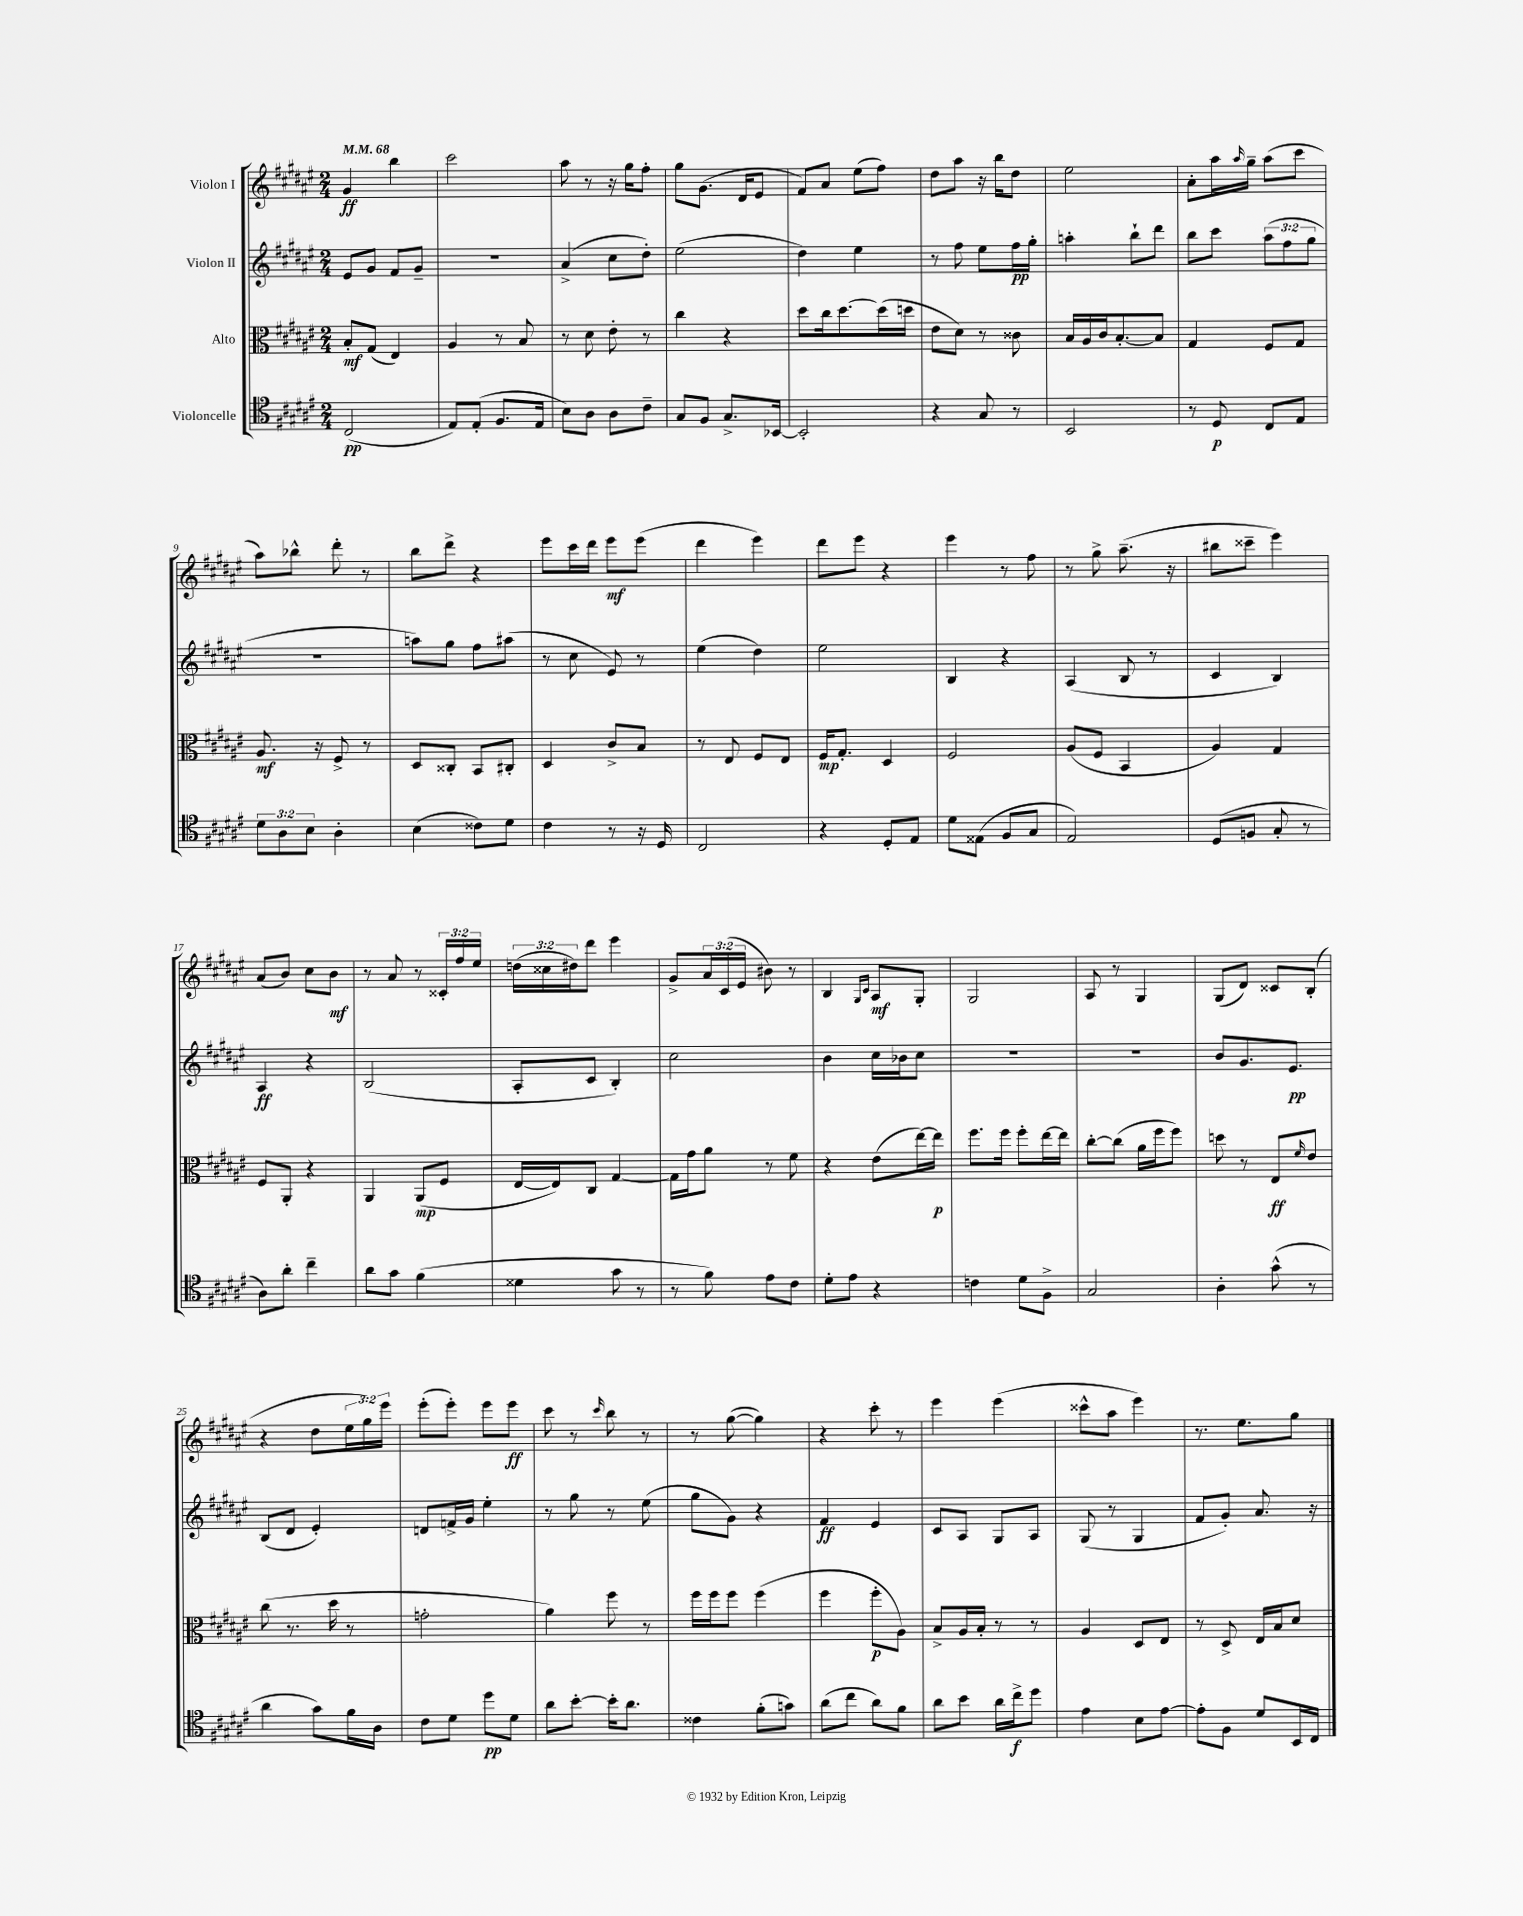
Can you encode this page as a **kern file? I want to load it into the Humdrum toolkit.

**kern	**dynam	**kern	**dynam	**kern	**dynam	**kern	**dynam
*part4	*part4	*part3	*part3	*part2	*part2	*part1	*part1
*staff4	*staff4	*staff3	*staff3	*staff2	*staff2	*staff1	*staff1
*I"Violoncelle	*	*I"Alto	*	*I"Violon II	*	*I"Violon I	*
*clefC4	*	*clefC3	*	*clefG2	*	*clefG2	*
*k[f#c#g#d#a#e#]	*	*k[f#c#g#d#a#e#]	*	*k[f#c#g#d#a#e#]	*	*k[f#c#g#d#a#e#]	*
*M2/4	*	*M2/4	*	*M2/4	*	*M2/4	*
*MM68	*	*MM68	*	*MM68	*	*MM68	*
=1	=1	=1	=1	=1	=1	=1	=1
(2C#/	pp	8B'/L	mf	8e#/L	.	4g#/	ff
.	.	(8G#/J	.	8g#/J	.	.	.
.	.	4E#/)	.	8f#/L	.	4bb\	.
.	.	.	.	8g#~/J	.	.	.
=2	=2	=2	=2	=2	=2	=2	=2
8E#/L)	.	4A#/	.	2r	.	2ccc#\	.
(8E#'/J	.	.	.	.	.	.	.
8.F#/L	.	8r	.	.	.	.	.
.	.	8B/	.	.	.	.	.
16E#/Jk	.	.	.	.	.	.	.
=3	=3	=3	=3	=3	=3	=3	=3
8B\L)	.	8r	.	(4a#^/	.	8aa#\	.
8A#\J	.	8d#\	.	.	.	8r	.
8A#\L	.	8e#'\	.	8cc#\L	.	16r	.
.	.	.	.	.	.	16gg#\KL	.
8c#~\J	.	8r	.	8dd#'\J)	.	8ff#'\J	.
=4	=4	=4	=4	=4	=4	=4	=4
8G#/L	.	4cc#\	.	(2ee#\	.	8gg#\L	.
8F#/J	.	.	.	.	.	(8.g#\J	.
8.G#^/L	.	4r	.	.	.	.	.
.	.	.	.	.	.	16d#/KL	.
.	.	.	.	.	.	8e#/J	.
[16BB-X/Jk	.	.	.	.	.	.	.
=5	=5	=5	=5	=5	=5	=5	=5
2BB-'/]	.	8dd#\L	.	4dd#\)	.	8f#/L)	.
.	.	16cc#\k	.	.	.	8a#/J	.
.	.	[8.dd#\	.	.	.	.	.
.	.	.	.	4ee#\	.	(8ee#\L	.
.	.	(16dd#\L]	.	.	.	8ff#\J)	.
.	.	16ddn\JJ	.	.	.	.	.
=6	=6	=6	=6	=6	=6	=6	=6
4r	.	8e#\L	.	8r	.	8dd#\L	.
.	.	8d#\J)	.	8ff#\	.	8aa#\J	.
8G#/	.	8r	.	8ee#\L	.	16r	.
.	.	.	.	.	.	16bb\KL	.
8r	.	8c##X\	.	16ff#\L	pp	8dd#\J	.
.	.	.	.	16gg#'\JJ	.	.	.
=7	=7	=7	=7	=7	=7	=7	=7
2BB/	.	16B/LL	.	4aan'\	.	2ee#\	.
.	.	16A#/	.	.	.	.	.
.	.	16c#/J	.	.	.	.	.
.	.	[8.B'/	.	.	.	.	.
.	.	.	.	8bb`\L	.	.	.
.	.	8B/J]	.	8ddd#\J	.	.	.
=8	=8	=8	=8	=8	=8	=8	=8
8r	.	4G#/	.	8bb\L	.	8a#'\L	.
8D#/	p	.	.	8ccc#\J	.	16aa#\L	.
.	.	.	.	.	.	16qqaa#/	.
.	.	.	.	.	.	16gg#~\JJ	.
8C#/L	.	8F#/L	.	(12aa#\L	.	(8aa#\L	.
.	.	.	.	12ff#\	.	.	.
8E#/J	.	8G#/J	.	.	.	8ccc#\J	.
.	.	.	.	12gg#\J	.	.	.
!!LO:LB:g=z
=9	=9	=9	=9	=9	=9	=9	=9
12d#\L	.	8.A#/	mf	2r	.	8aa#\L)	.
12A#\	.	.	.	.	.	.	.
.	.	.	.	.	.	8bb-X^^\J	.
12B\J	.	.	.	.	.	.	.
.	.	16r	.	.	.	.	.
4A#'\	.	8F#^/	.	.	.	8ddd#'\	.
.	.	8r	.	.	.	8r	.
=10	=10	=10	=10	=10	=10	=10	=10
(4B\	.	8D#/L	.	8aan\L)	.	8bb\L	.
.	.	8C##X'/J	.	8gg#\J	.	8ddd#^\J	.
8c##X\L)	.	8BB/L	.	8ff#\L	.	4r	.
8d#\J	.	8C#X'/J	.	(8aa#X\J	.	.	.
=11	=11	=11	=11	=11	=11	=11	=11
4c#\	.	4D#/	.	8r	.	8eee#\L	.
.	.	.	.	8cc#\	.	16ccc#\L	.
.	.	.	.	.	.	16ddd#\JJ	.
8r	.	8c#^/L	.	8e#/)	.	8eee#\L	mf
16r	.	8B/J	.	8r	.	(8eee#\J	.
16D#/	.	.	.	.	.	.	.
=12	=12	=12	=12	=12	=12	=12	=12
2C#/	.	8r	.	(4ee#\	.	4ddd#\	.
.	.	8E#/	.	.	.	.	.
.	.	8F#/L	.	4dd#\)	.	4eee#\)	.
.	.	8E#/J	.	.	.	.	.
=13	=13	=13	=13	=13	=13	=13	=13
4r	.	16F#/KL	mp	2ee#\	.	8ddd#\L	.
.	.	8.G#'/J	.	.	.	.	.
.	.	.	.	.	.	8eee#\J	.
8D#'/L	.	4D#/	.	.	.	4r	.
8E#/J	.	.	.	.	.	.	.
=14	=14	=14	=14	=14	=14	=14	=14
8d#\L	.	2F#/	.	4B/	.	4eee#\	.
(8E##X\J	.	.	.	.	.	.	.
8F#/L	.	.	.	4r	.	8r	.
8G#/J	.	.	.	.	.	8ff#\	.
=15	=15	=15	=15	=15	=15	=15	=15
2E#/)	.	(8A#/L	.	(4A#/	.	8r	.
.	.	8F#/J	.	.	.	8gg#^\	.
.	.	4BB/	.	8B/	.	(8.aa#~\	.
.	.	.	.	8r	.	.	.
.	.	.	.	.	.	16r	.
=16	=16	=16	=16	=16	=16	=16	=16
(8D#/L	.	4A#/)	.	4c#/	.	8bb#X\L	.
8Fn/J	.	.	.	.	.	8ccc##X~\J	.
8G#'/	.	4G#/	.	4B/)	.	4eee#\)	.
8r	.	.	.	.	.	.	.
!!LO:LB:g=z
=17	=17	=17	=17	=17	=17	=17	=17
8A#\L)	.	8F#/L	.	4A#/	ff	(8a#/L	.
8a#'\J	.	8AA#'/J	.	.	.	8b/J)	.
4cc#~\	.	4r	.	4r	.	8cc#\L	.
.	.	.	.	.	.	8b\J	mf
=18	=18	=18	=18	=18	=18	=18	=18
8a#\L	.	4AA#/	.	(2B/	.	8r	.
8g#\J	.	.	.	.	.	8a#/	.
(4f#\	.	(8AA#/L	mp	.	.	8r	.
.	.	8F#/J	.	.	.	24c##X'/LL	.
.	.	.	.	.	.	24ff#/	.
.	.	.	.	.	.	24ee#/JJ	.
=19	=19	=19	=19	=19	=19	=19	=19
4d##X\	.	[16E#/LL	.	8A#'/L	.	(24ddn\LL	.
.	.	.	.	.	.	24cc##X\	.
.	.	16E#/J])	.	.	.	.	.
.	.	.	.	.	.	24dd#X\J)	.
.	.	8C#/J	.	8c#/J	.	8ddd#\J	.
8g#\	.	[4G#/	.	4B'/)	.	4eee#\	.
8r	.	.	.	.	.	.	.
=20	=20	=20	=20	=20	=20	=20	=20
8r	.	16G#\LL]	.	2cc#\	.	8g#^/L	.
.	.	16g#\J	.	.	.	.	.
8f#\)	.	8a#\J	.	.	.	24a#/L	.
.	.	.	.	.	.	(24c#/	.
.	.	.	.	.	.	24e#/JJ	.
8e#\L	.	8r	.	.	.	8b#X\)	.
8c#\J	.	8f#\	.	.	.	8r	.
=21	=21	=21	=21	=21	=21	=21	=21
8d#'\L	.	4r	.	4b\	.	4B/	.
8e#\J	.	.	.	.	.	.	.
.	.	.	.	.	.	16qqG#/LL	.
.	.	.	.	.	.	16qqc#/JJ	.
4r	.	(8e#\L	.	16cc#\LL	.	8A#/L	mf
.	.	.	.	16b-X\J	.	.	.
.	.	[16ee#\L)	.	8cc#\J	.	8G#'/J	.
.	.	16ee#\JJ]	p	.	.	.	.
=22	=22	=22	=22	=22	=22	=22	=22
4cn\	.	8.ff#\L	.	2r	.	2G#/	.
.	.	16ff#\Jk	.	.	.	.	.
8d#\L	.	8ff#'\L	.	.	.	.	.
8F#^\J	.	[16ee#\L	.	.	.	.	.
.	.	16ee#\JJ]	.	.	.	.	.
=23	=23	=23	=23	=23	=23	=23	=23
2G#/	.	[8cc#'\L	.	2r	.	8A#/	.
.	.	(8cc#\J]	.	.	.	8r	.
.	.	16a#\LL	.	.	.	4G#/	.
.	.	16ff#\J	.	.	.	.	.
.	.	8ff#\J)	.	.	.	.	.
=24	=24	=24	=24	=24	=24	=24	=24
4A#'\	.	8ddn\	.	8b/L	.	(8G#/L	.
.	.	8r	.	8.g#/	.	8d#/J)	.
(8g#^^\	.	8E#/L	ff	.	.	8c##X/L	.
.	.	.	.	8.e#/J	pp	.	.
.	.	16qqf#/	.	.	.	.	.
8r	.	8e#/J	.	.	.	(8B'/J	.
!!LO:LB:g=z
=25	=25	=25	=25	=25	=25	=25	=25
4a#\	.	(8cc#\	.	(8B/L	.	4r	.
.	.	8.r	.	8d#/J	.	.	.
8g#\L)	.	.	.	4e#'/)	.	8dd#\L	.
.	.	16dd#\	.	.	.	.	.
16f#\L	.	8r	.	.	.	24ee#\L	.
.	.	.	.	.	.	24gg#\)	.
16A#\JJ	.	.	.	.	.	.	.
.	.	.	.	.	.	24eee#\JJ	.
=26	=26	=26	=26	=26	=26	=26	=26
8c#\L	.	2gn'\	.	8dn/L	.	(8eee#'\L	.
8d#\J	.	.	.	16fn^/L	.	8eee#'\J)	.
.	.	.	.	16g#/JJ	.	.	.
8dd#\L	pp	.	.	4ee#'\	.	8eee#\L	.
8d#\J	.	.	.	.	.	8eee#\J	ff
=27	=27	=27	=27	=27	=27	=27	=27
8a#\L	.	4a#\)	.	8r	.	8ccc#\	.
[8b'\J	.	.	.	8gg#\	.	8r	.
.	.	.	.	.	.	16qqccc#/	.
16b'\KL]	.	8ff#\	.	8r	.	8bb\	.
8.a#\J	.	.	.	.	.	.	.
.	.	8r	.	(8ee#\	.	8r	.
=28	=28	=28	=28	=28	=28	=28	=28
4c##X\	.	16ff#\LL	.	8gg#\L	.	8r	.
.	.	16ff#\J	.	.	.	.	.
.	.	8ff#\J	.	8g#\J)	.	([8gg#\	.
(8f#'\L	.	(4ff#\	.	4r	.	4gg#\])	.
8gn\J)	.	.	.	.	.	.	.
=29	=29	=29	=29	=29	=29	=29	=29
(8a#\L	.	4ff#\	.	4f#/	ff	4r	.
8cc#\J	.	.	.	.	.	.	.
8a#\L)	.	8ff#'\L	p	4e#/	.	8ccc#'\	.
8f#\J	.	8A#\J)	.	.	.	8r	.
=30	=30	=30	=30	=30	=30	=30	=30
8a#\L	.	8B^/L	.	8c#/L	.	4eee#\	.
8b\J	.	16A#/L	.	8A#/J	.	.	.
.	.	16B'/JJ	.	.	.	.	.
16a#\LL	.	8r	.	8G#/L	.	(4eee#\	.
16cc#^\J	f	.	.	.	.	.	.
8dd#\J	.	8r	.	8A#/J	.	.	.
=31	=31	=31	=31	=31	=31	=31	=31
4e#\	.	4A#/	.	(8G#/	.	8ccc##X^^\L	.
.	.	.	.	8r	.	8aa#\J	.
8B\L	.	8D#/L	.	4G#/	.	4eee#\)	.
[8e#\J	.	8E#/J	.	.	.	.	.
=32	=32	=32	=32	=32	=32	=32	=32
8e#'\L]	.	8r	.	8f#/L	.	8.r	.
8F#\J	.	8D#^/	.	8g#'/J)	.	.	.
.	.	.	.	.	.	8.ee#\L	.
8d#/L	.	16E#/LL	.	8.a#/	.	.	.
.	.	16B/J	.	.	.	.	.
16BB/L	.	8d#/J	.	.	.	8gg#\J	.
16C#/JJ	.	.	.	16r	.	.	.
==	==	==	==	==	==	==	==
*-	*-	*-	*-	*-	*-	*-	*-
